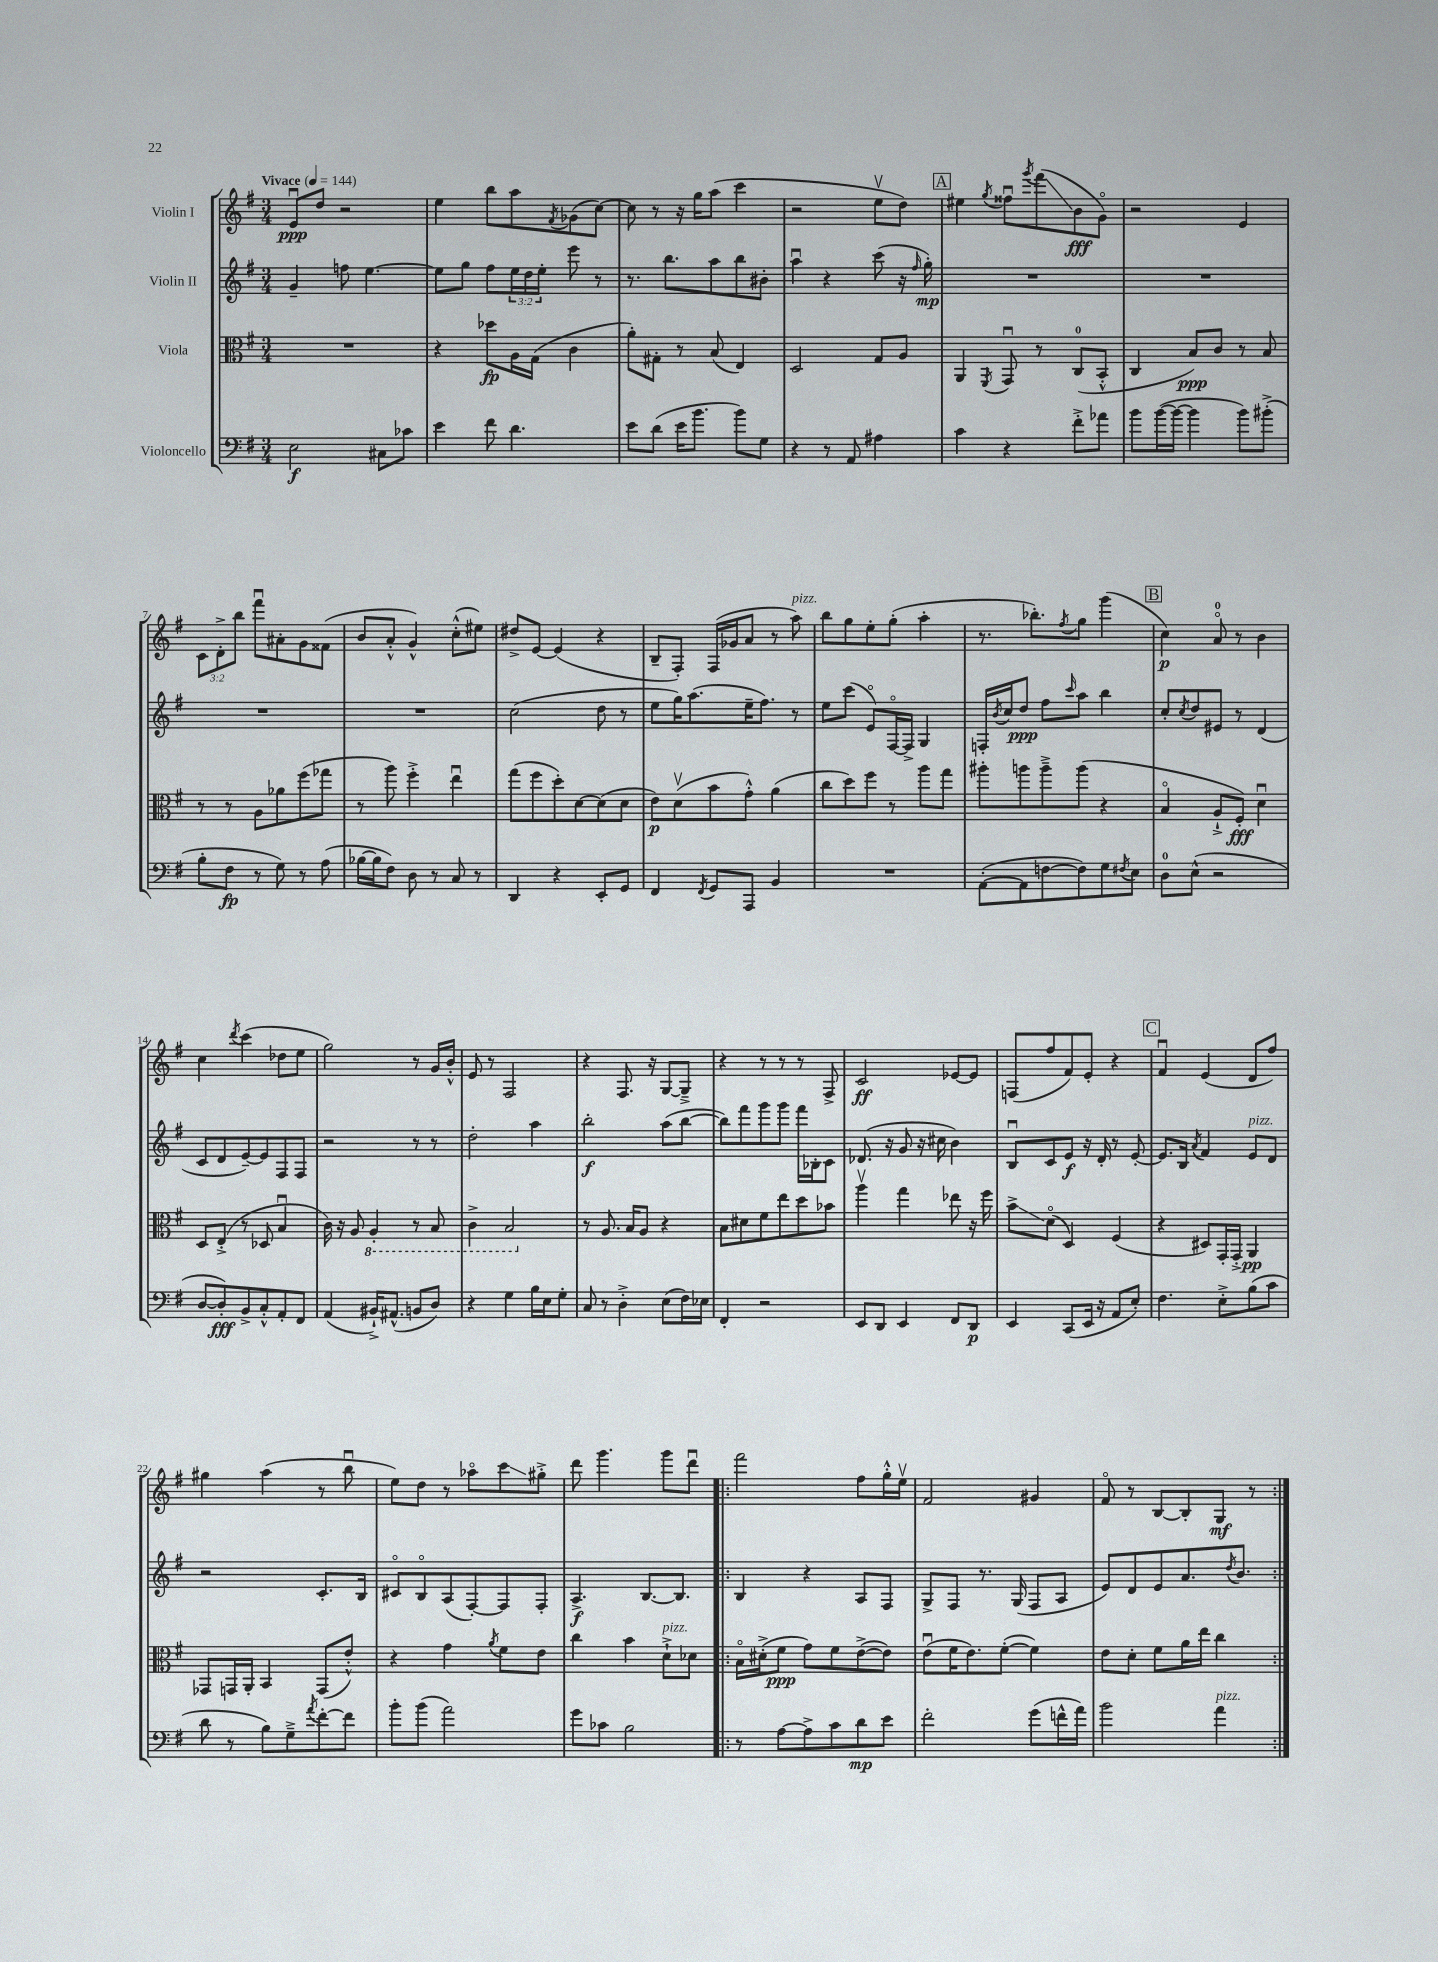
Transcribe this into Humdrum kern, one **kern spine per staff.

**kern	**kern	**kern	**kern
*staff4	*staff3	*staff2	*staff1
*clefF4	*clefC3	*clefG2	*clefG2
*k[f#]	*k[f#]	*k[f#]	*k[f#]
*M3/4	*M3/4	*M3/4	*M3/4
*MM144	*MM144	*MM144	*MM144
2E	2.r	4g~	8eu
.	.	.	8dd
.	.	8ff	2r
.	.	[4.ee	.
8C#	.	.	.
8c-	.	.	.
=	=	=	=
4e	4r	8ee]	4ee
.	.	8gg	.
8f#	8dd-	8ff#	8bb
4.d	16A	24ee	8aa
.	.	24dd	.
.	(16G	.	.
.	.	24ee'	.
.	.	.	8qf#
.	4c	8eee	(8g-
.	.	8r	[8cc)
=	=	=	=
8e	8a')	8.r	8cc]
(8d	8G#'	.	8r
.	.	8.bb	.
16e	8r	.	16r
8.b	.	.	16gg
.	(8B	8aa	(8aa
8b)	4E)	8bb	4ccc
8G	.	8b#'	.
=	=	=	=
4r	2D	4aau	2r
8r	.	4r	.
8AA	.	.	.
4A#	8G	(8ccc	8eev
.	8A	16r	8dd)
.	.	16qqff#	.
.	.	16gg')	.
=	=	=	=
4c	4AA	2.r	4ee#
.	8qFF#	.	8qgg
4r	8GGu	.	8ff##u
.	.	.	8qggg
.	8r	.	(8fff#
8f#'^	(8C	.	8b
8a-	8BB'^^	.	8go)
=	=	=	=
8b	4C	2.r	2r
([16b	.	.	.
16b_	.	.	.
4b]	8B)	.	.
.	8c	.	.
8b)	8r	.	4e
(8b#'^	8B	.	.
=	=	=	=
8B'	8r	2.r	12c
.	.	.	12d'^
8F#	8r	.	.
.	.	.	12bb
8r	8A	.	8fff#u
8G)	8a-	.	8a#'
8r	(8ff#	.	8g
(8A	8gg-	.	(8f##
=	=	=	=
[16B-	8r	2.r	8b
16B-]	.	.	.
8F#)	8aa)	.	8a'^^
8D	4ff#'^	.	4g^^)
8r	.	.	.
8C	4eeu	.	(8cc'^^
8r	.	.	8ee#)
=	=	=	=
4DD	(8gg	(2cc	8dd#^
.	8ff#	.	[8e
4r	8dd')	.	(4e]
.	[8d	.	.
8EE'	(8d]	8dd	4r
8GG	8d	8r	.
=	=	=	=
4FF#	8e)	8ee	8B~
.	(8dv	16gg)	8F#')
.	.	(8.aa	.
8qFF#	.	.	.
8GG	8b	.	(16F#
.	.	.	16g-
8AAA	8g'^^)	16ee~	8a
.	.	8.ff#)	.
4BB	(4a	.	8r
.	.	8r	8aa)
=	=	=	=
2.r	8cc	8ee	8bb
.	8dd)	(8ccc	8gg
.	8ff#	8eo)	8ee'
.	8r	[16F#o	(8gg'
.	.	16F#^]	.
.	8aa	4G	4aa'
.	8gg	.	.
=	=	=	=
([8AA'	8aa#'	16F'	8.r
.	.	8qb	.
.	.	16cc	.
8AA]	8aa	8dd	.
.	.	.	8.bb-')
[8F	8aa~^	8ff#	.
.	.	16qqccc	8qff#
8F])	(8aa	8aa	8gg
8G	4r	4bb	(4ggg
8qF#	.	.	.
8E	.	.	.
=	=	=	=
8D	4Bo	8cc'	4cc)
.	.	8qcc	.
(8E^^	.	8dd	.
2r	8A`^	8e#	8ao
.	8F#')	8r	8r
.	4du	(4d	4b
=	=	=	=
[8D	8D	8c	4cc
8D'])	(8E'^	8d	.
.	.	.	8qddd
8BB^	8r	[8e~)	(4ccc
8C'^^	8D-	8e]	.
8AA'	4Bu	8F#	8dd-
8FF#	.	8F#	8ee
=	=	=	=
(4AA	16c)	2r	2gg)
.	16r	.	.
.	8A	.	.
16BB#`^)	4AA'	.	.
(8.AA#^^	.	.	.
8BB	8r	8r	8r
8D)	8BB	8r	16g
.	.	.	16b'^^
=	=	=	=
4r	4C^	2dd'	8e
.	.	.	8r
4G	2BB	.	2F#
16B	.	4aa	.
16E	.	.	.
8G'	.	.	.
=	=	=	=
8C	8r	2bb'	4r
8r	8.A	.	.
4D'^	.	.	8.F#
.	16B	.	.
.	8A	.	.
.	.	.	16r
(8E	4r	(8aa	[8G
16F#)	.	[8bb	8G~^]
16E-	.	.	.
=	=	=	=
4FF#'	8B	8bb])	4r
.	8d#	8fff#	.
2r	8f#	8ggg	8r
.	8ee	8ggg	8r
.	8dd	16fff#	8r
.	.	16B-'	.
.	8b-	8c	8F#^
=	=	=	=
8EE	4aav	(8.d-	2c
8DD	.	.	.
.	.	16r	.
4EE	4gg	8g	.
.	.	16r	.
.	.	16cc#	.
8FF#	8ee-	4b)	[8e-
8DD	16r	.	8e-]
.	16ff#	.	.
=	=	=	=
4EE	8b^	8Bu	(8F
.	(8do	8c	8ff#
(8CC	4D)	8e	8f#)
16EE	.	16r	8e'
16r	.	16d'	.
8AA	(4F#	8r	4r
8E')	.	[8e'	.
=	=	=	=
4.F#	4r	8.e]	4f#u
.	.	16B	.
.	.	8qa	.
.	8D#)	4f#	(4e
8E'^	16GG'	.	.
.	16GG'^	.	.
(8B	4AA	8e	8d
8c	.	8d	8ff#)
=	=	=	=
8d	8GG-	2r	4gg#
8r	16GG	.	.
.	16AA'	.	.
8B)	4BB	.	(4aa
8G~^	.	.	.
8qa	.	.	.
[8f#'	(8GG	8.c'	8r
8f#]	8e'^^)	.	8bbu
.	.	16B	.
=	=	=	=
8b'	4r	8c#o	8ee)
(8b	.	8Bo	8dd
2a)	4g	(8A	8r
.	.	[8F#')	8aa-o
.	8qa	.	.
.	8f#	8F#]	8ccc
.	8e	8F#'	8gg#'^
=	=	=	=
8g	4cc	4.A^	8ddd
8c-	.	.	4.ggg
2B	4b	.	.
.	.	[8.B	.
.	8d`^	.	8ggg
.	.	8.B]	.
.	8d-	.	8dddu
=!|:	=!|:	=!|:	=!|:
8r	16Bo	4B	2fff#
.	(16d#'^	.	.
[8A	8f#	.	.
8A^]	8g)	4r	.
8c	8f#	.	.
8d	([8e^	8A	8ff#
8e	8e])	8F#	16gg'^^
.	.	.	16eev
=	=	=	=
2f#'	(8eu	8G^	2f#
.	16f#	8F#	.
.	8.e)	.	.
.	.	8.r	.
.	([8f#'	.	.
.	.	(16G	.
(8g	4f#])	8F#	4g#
16f^^	.	8A	.
16a)	.	.	.
=	=	=	=
2b	8e	8e)	8f#o
.	8d'	8d	8r
.	8f#	8e	[8B
.	16a	8.a	8B']
.	16ee	.	.
4a	4cc	.	8G
.	.	8qdd	.
.	.	8.b	.
.	.	.	8r
==:|!	==:|!	==:|!	==:|!
*-	*-	*-	*-
